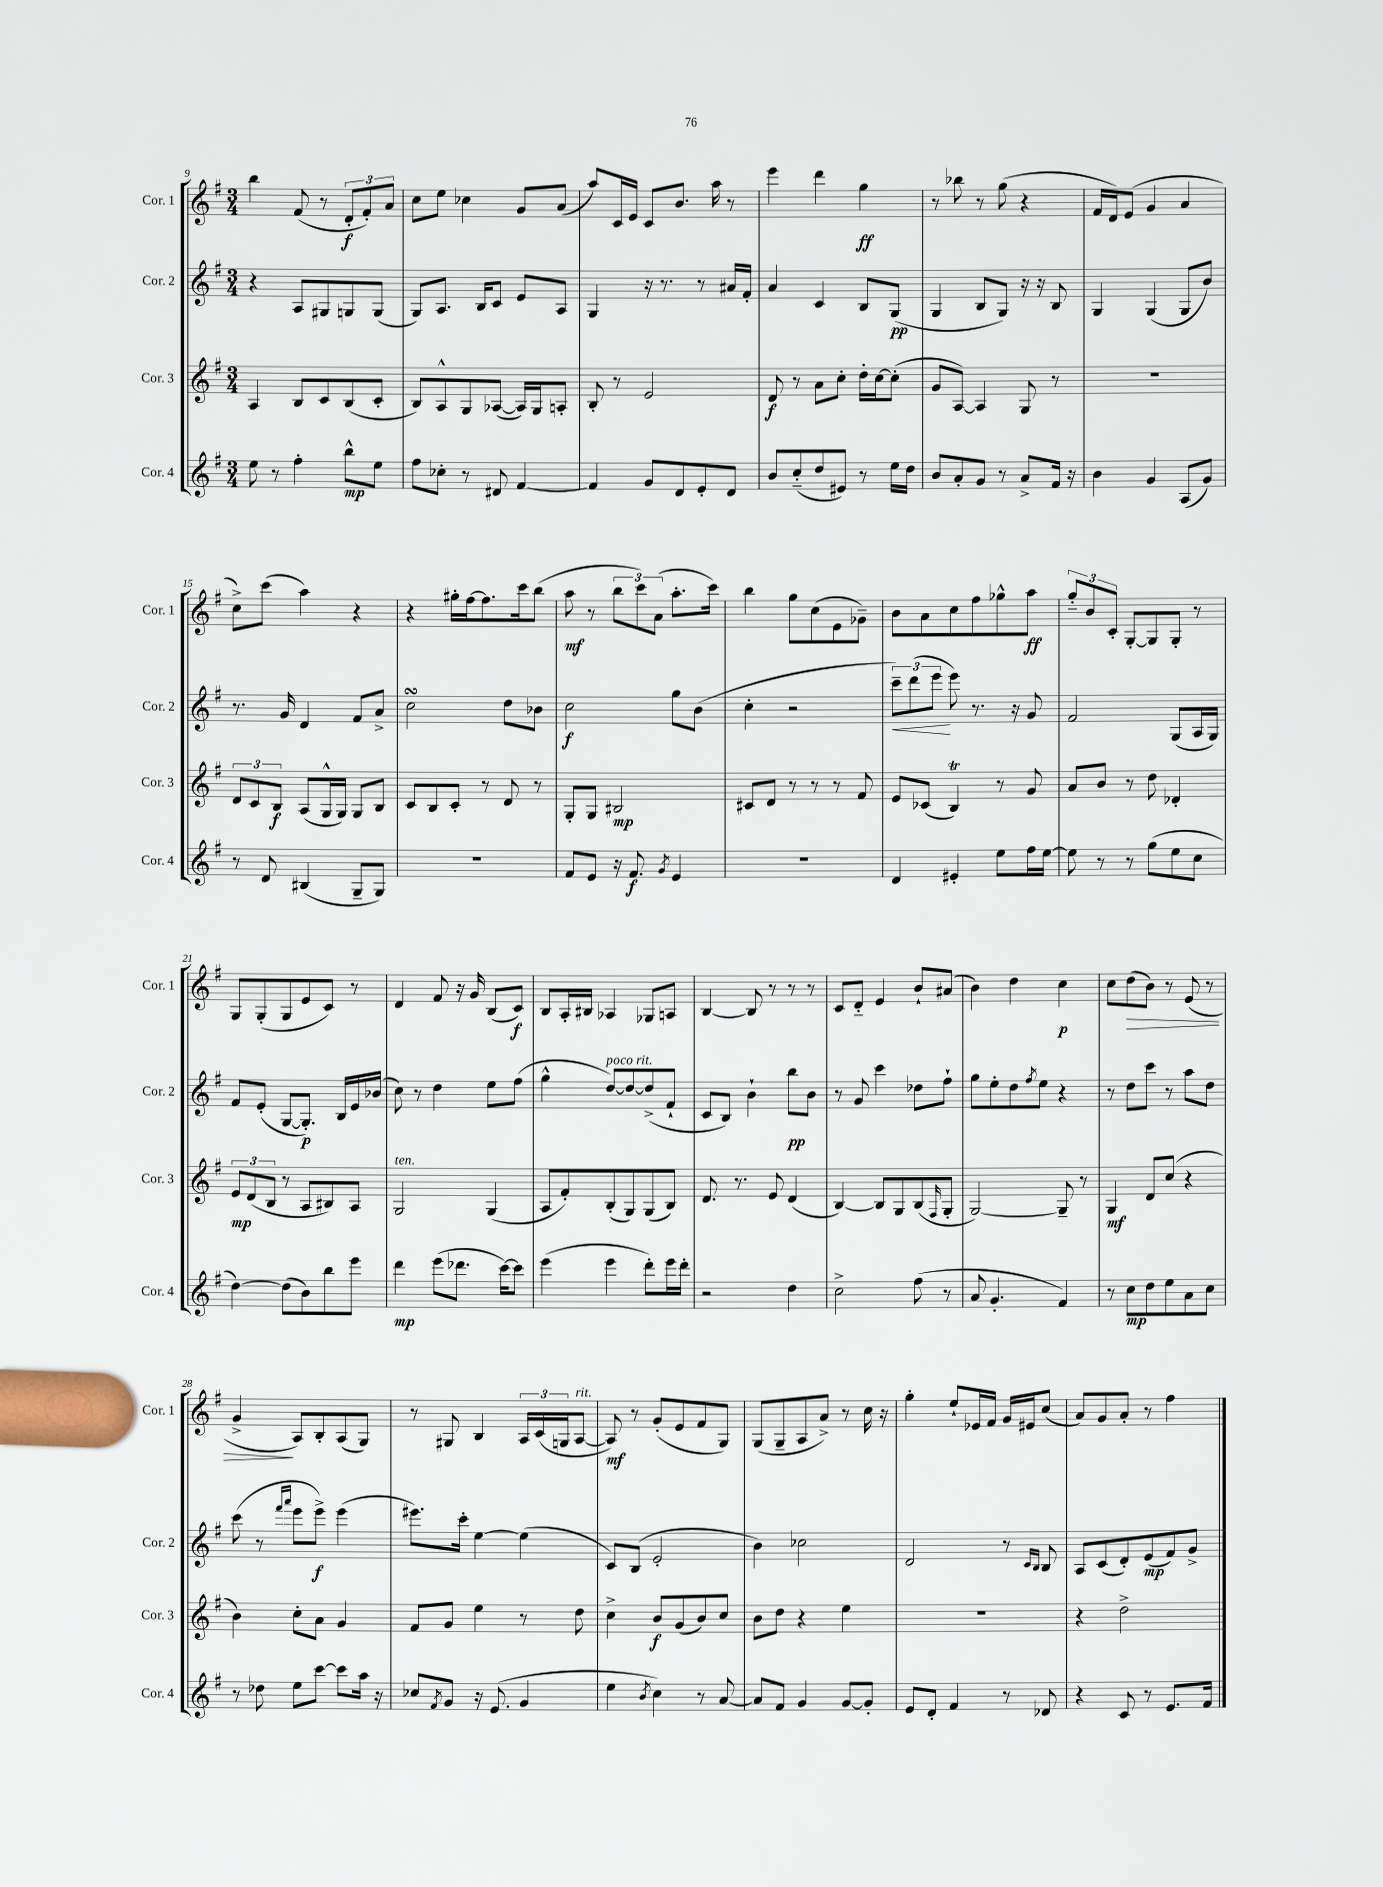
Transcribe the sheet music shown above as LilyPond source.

<<
\new StaffGroup <<
\new Staff = "s0" \with { instrumentName = "Cor. 1" shortInstrumentName = "Cor. 1" } {
    \clef treble \key g \major \numericTimeSignature \time 3/4
    b''4 fis'8( r8 \tuplet 3/2 { d'8-.\f fis'8-.) a'8 } |
    c''8 e''8 ces''4 g'8 a'8( |
    a''8) c'16 e'16 c'8 b'8. a''16 r8 |
    e'''4 d'''4 g''4\ff |
    r8 bes''8 r8 g''8( r4 |
    fis'16 d'16) e'8( g'4 a'4 |
    c''8->) c'''8( a''4) r4 |
    r4 gis''16-. fis''16~ fis''8. c'''16 b''8( |
    a''8\mf r8 \tuplet 3/2 { b''8 c'''8) a'8( } a''8.-. c'''16) |
    b''4 g''8 c''8( e'8 ges'8--) |
    b'8 a'8 c''8 fis''8 ges''8-^ a''8\ff |
    \tuplet 3/2 { g''8-_ b'8 c'8-. } g8~-. g8 g8-. r8 |
    g8 g8-.( g8 e'8 c'8) r8 |
    d'4 fis'8 r16 g'16 b8( c'8\f) |
    b8 a16-. bis16 aes4 ges8 a8 |
    b4~ b8 r8 r8 r8 |
    c'8 d'8-_ e'4 b'8-! ais'8( |
    b'4) d''4 c''4\p |
    c''8 d''8\>( b'8) r8 e'8( r8 |
    g'4->\! a8) b8-. a8( g8) |
    r8 gis8 b4 \tuplet 3/2 { a16 c'16( g16 } a8~^\markup { \italic "rit." } |
    a8\mf) r8 g'8-.( e'8 fis'8 g8) |
    g8( g8-- a8 a'8->) r8 c''16 r16 |
    g''4-. e''8-! ees'16 fis'16 g'16 eis'16 c''8( |
    a'8) g'8 a'8-. r8 fis''4 \bar "|." |
}
\new Staff = "s1" \with { instrumentName = "Cor. 2" shortInstrumentName = "Cor. 2" } {
    \clef treble \key g \major \numericTimeSignature \time 3/4
    r4 a8 gis8 g8 g8( |
    g8) a8. b16 c'8 e'8 a8 |
    g4 r16 r8. r8 ais'16 fis'16-. |
    a'4 c'4 b8 g8\pp( |
    g4 b8 g8) r16 r16 b8 |
    g4 g4( g8 b'8) |
    r8. g'16 d'4 fis'8 a'8-> |
    c''2\turn d''8 bes'8 |
    c''2\f g''8 b'8( |
    c''4-. r2 |
    \tuplet 3/2 { c'''8--\<) d'''8( e'''8\! } e'''8) r8. r16 g'8 |
    fis'2 g8( a16 g16) |
    fis'8 e'8-.( g8~ g8.-.\p) b16 e'16 bes'16( |
    c''8) r8 d''4 e''8 fis''8( |
    g''4-^ d''8~^\markup { \italic "poco rit." }) d''8~ d''8->( fis'8-! |
    c'8 b8) b'4-! b''8\pp b'8 |
    r8 g'8 c'''4 des''8 fis''8-! |
    g''8 e''8-. d''8 \acciaccatura { fis''8 } e''8 r4 |
    r8 d''8 c'''8 r8 a''8 d''8 |
    c'''8( r8 \grace { fis'''16 a'''16 } e'''8 e'''8->\f) e'''4( |
    eis'''8.) c'''16-. e''4~ e''4( |
    c'8) b8( e'2-. |
    b'4) ces''2 |
    d'2 r8 \grace { c'16 b16 } b8 |
    a8 c'8( d'8-.) e'8\mp( fis'8) g'8-> \bar "|." |
}
\new Staff = "s2" \with { instrumentName = "Cor. 3" shortInstrumentName = "Cor. 3" } {
    \clef treble \key g \major \numericTimeSignature \time 3/4
    a4 b8 c'8 b8( c'8-. |
    b8) a8-^ g8 aes8~( aes16) g16 a8-. |
    b8-. r8 e'2 |
    d'8\f r8 a'8 c''8-. d''16-. c''16~ c''8-.( |
    g'8 a8~) a4 g8 r8 |
    R2. |
    \tuplet 3/2 { d'8 c'8 b8\f } a8( g16-^ g16) g8 b8 |
    c'8 b8 c'8-. r8 d'8 r8 |
    g8-. g8 bis2\mp |
    cis'8 d'8 r8 r8 r8 fis'8 |
    e'8 ces'8( b4\trill) r8 g'8 |
    a'8 b'8 r8 d''8 des'4-. |
    \tuplet 3/2 { e'8\mp d'8( b8 } r8 a8 bis8) a8 |
    g2^\markup { \italic "ten." } g4( |
    a8 fis'8-.) b8-.( g8) g8( b8) |
    d'8. r8. e'8 d'4( |
    b4~) b8 g8 b8( \grace { fis16 } g8-. |
    g2~) g8-- r8 |
    g4\mf d'8 c''8( r4 |
    b'4) c''8-. a'8 g'4 |
    fis'8 g'8 e''4 r8 d''8 |
    c''4-> b'8\f g'8( b'8) c''8 |
    b'8 d''8 r4 e''4 |
    R2. |
    r4 d''2-> \bar "|." |
}
\new Staff = "s3" \with { instrumentName = "Cor. 4" shortInstrumentName = "Cor. 4" } {
    \clef treble \key g \major \numericTimeSignature \time 3/4
    e''8 r8 fis''4-. b''8-^\mp e''8 |
    fis''8 ces''8-. r8 dis'8 fis'4~ |
    fis'4 g'8 d'8 e'8-. d'8 |
    b'8 c''8-_( d''8 eis'8) r8 e''16 d''16 |
    b'8 a'8-. g'8 r8 a'8-> fis'16 r16 |
    b'4 g'4 a8( g'8) |
    r8 d'8 bis4( g8-- g8) |
    R2. |
    fis'8 e'8 r16 fis'8.\f \acciaccatura { g'8 } e'4 |
    R2. |
    d'4 eis'4-. e''8 fis''16 e''16~ |
    e''8 r8 r8 g''8( e''8 c''8 |
    d''4~) d''8( b'8) b''8 e'''8 |
    d'''4\mp e'''8( des'''8. c'''16~) c'''8 |
    e'''4( e'''4 d'''8-.) e'''16 d'''16-. |
    r2 d''4 |
    c''2-> fis''8( r8 |
    a'8 g'4.-. fis'4) |
    r8 c''8\mp d''8 e''8 a'8 c''8 |
    r8 des''8 e''8 c'''8~ c'''8 a''16 r16 |
    ces''8 \acciaccatura { fis'8 } g'8 r16 e'8.( g'4 |
    e''4 \acciaccatura { b'8 } c''4) r8 a'8~ |
    a'8 fis'8 g'4 g'8~ g'8-. |
    e'8 d'8-. fis'4 r8 des'8 |
    r4 c'8 r8 e'8. fis'16 \bar "|." |
}
>>
>>
\layout { \context { \Score currentBarNumber = #9 } }
